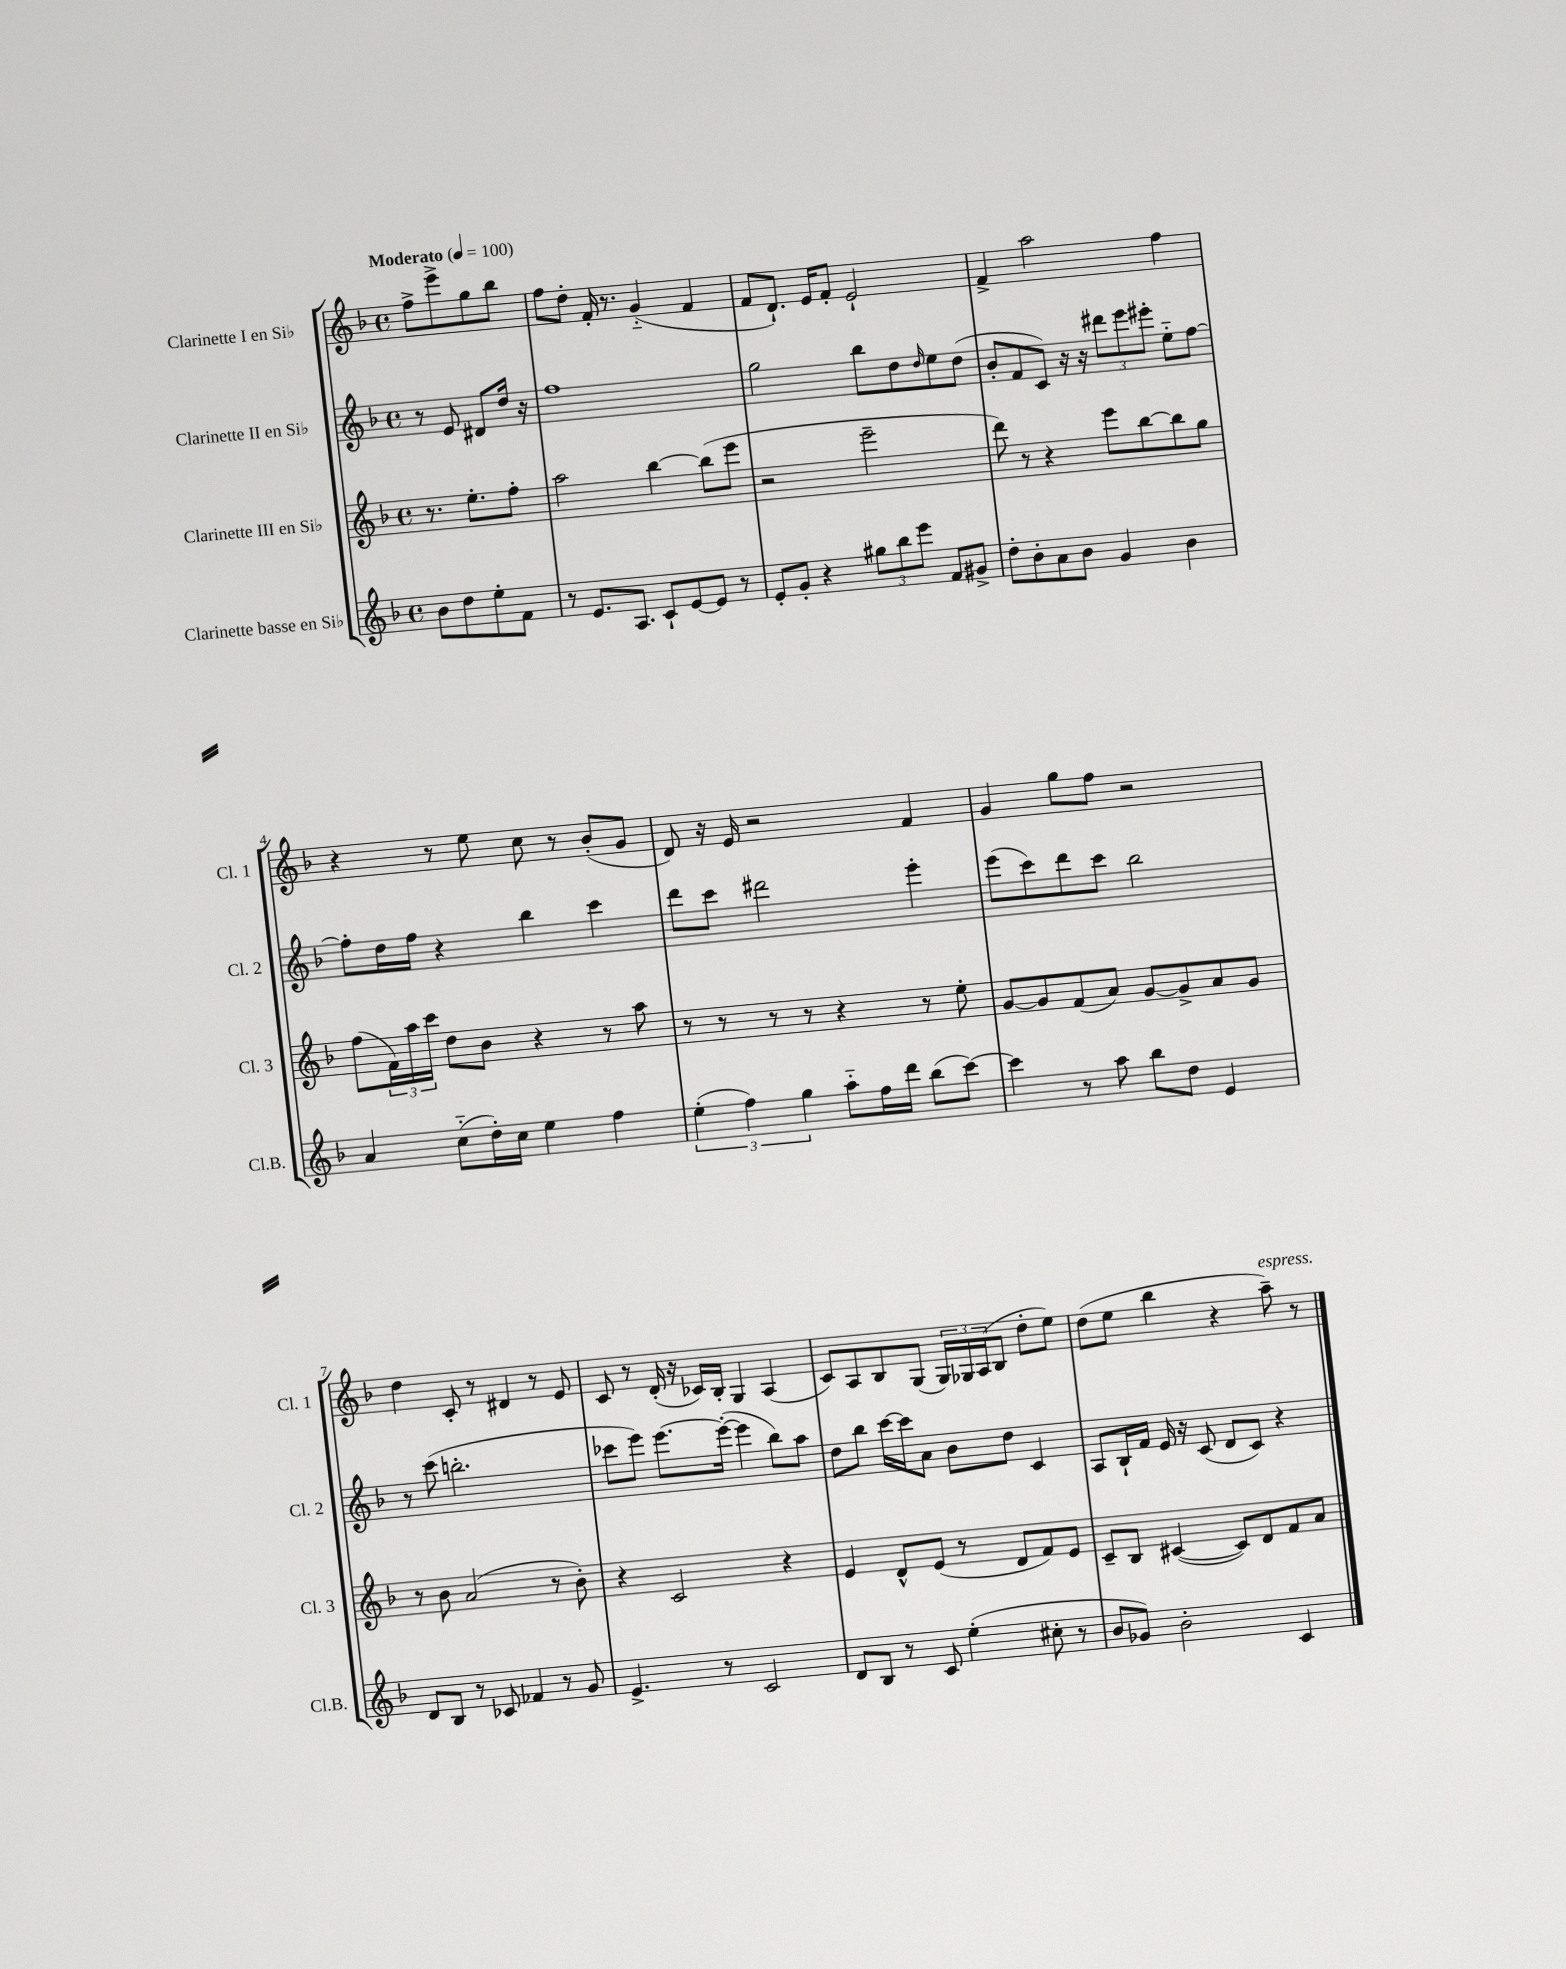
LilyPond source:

<<
\new StaffGroup <<
\new Staff = "s0" \with { instrumentName = "Clarinette I en Sib" shortInstrumentName = "Cl. 1" } {
    \clef treble \key f \major \defaultTimeSignature \time 4/4 \partial 2 \tempo "Moderato" 4 = 100
    f''8-> e'''8-> g''8 bes''8 |
    f''8 d''8-. f'16-. r8. g'4-_( f'4 |
    f'8 d'8.-!) e'16 f'8-. e'2-! |
    f'4-> a''2 f''4 |
    r4 r8 e''8 c''8 r8 bes'8-.( g'8 |
    d'8) r16 e'16 r2 f'4 |
    g'4 g''8 f''8 r2 |
    d''4 c'8-. r8 dis'4 r8 e'8 |
    c'8 r8 d'16-.( r16 ces'16) bes16-. g4 a4( |
    c'8) a8 bes8 g8( \tuplet 3/2 { g16) ges16 a16( } bes8 d''8-. e''8) |
    d''8( e''8 bes''4 r4 a''8--^\markup { \italic "espress." }) r8 \bar "|." |
}
\new Staff = "s1" \with { instrumentName = "Clarinette II en Sib" shortInstrumentName = "Cl. 2" } {
    \clef treble \key f \major \defaultTimeSignature \time 4/4 \partial 2
    r8 e'8 dis'8 d''16 r16 |
    f''1 |
    g''2 bes''8 d''8 \grace { d''16 } e''8 d''8( |
    bes'8-. f'8 c'8) r16 r16 \tuplet 3/2 { dis'''8 e'''8 eis'''8-. } e''8-_ f''8~ |
    f''8-. d''16 f''16 r4 bes''4 c'''4 |
    d'''8 c'''8 dis'''2 e'''4-. |
    e'''8( c'''8) d'''8 c'''8 bes''2 |
    r8 c'''8( b''2.-. |
    ces'''8 e'''8) e'''8.~ e'''16~-.( e'''4 bes''8) a''8 |
    d''8 bes''8 c'''16~ c'''16 a'8 bes'8 d''8 c'4 |
    a8 bes16-! f'16 e'16 r16 c'8( d'8 c'8) r4 \bar "|." |
}
\new Staff = "s2" \with { instrumentName = "Clarinette III en Sib" shortInstrumentName = "Cl. 3" } {
    \clef treble \key f \major \defaultTimeSignature \time 4/4 \partial 2
    r8. e''8.-. f''8-. |
    a''2 bes''4~ bes''8( e'''8 |
    r2 e'''2-- |
    d'''8) r8 r4 e'''8 bes''8~ bes''8 g''8 |
    f''8( \tuplet 3/2 { f'16) a''16 c'''16 } d''8 bes'8 r4 r8 a''8 |
    r8 r8 r8 r8 r4 r8 e''8-. |
    g'8~ g'8 f'8( a'8) g'8~ g'8-> a'8 g'8 |
    r8 bes'8 a'2( r8 bes'8-.) |
    r4 c'2 r4 |
    e'4 d'8-^ e'8( r8 d'8 f'8) e'8 |
    c'8-- bes8 cis'4~( cis'8) d'8 f'8 a'8 \bar "|." |
}
\new Staff = "s3" \with { instrumentName = "Clarinette basse en Sib" shortInstrumentName = "Cl.B." } {
    \clef treble \key f \major \defaultTimeSignature \time 4/4 \partial 2
    bes'8 d''8 e''8-. f'8 |
    r8 e'8. a8. c'8-! e'8~ e'8 r8 |
    e'8-. g'8-. r4 \tuplet 3/2 { gis''8 bes''8 e'''8 } f'8 gis'8-> |
    d''8-. bes'8-. a'8 bes'8 g'4 bes'4 |
    a'4 c''8-_( d''16-.) c''16 e''4 f''4 |
    \tuplet 3/2 { e''4-.( f''4) g''4 } a''8-_ f''16 d'''16 bes''8( c'''8~) |
    c'''4 r8 a''8 bes''8 d''8 e'4 |
    d'8 bes8 r8 ces'8 fes'4 r8 g'8 |
    e'4.-> r8 c'2 |
    d'8 bes8 r8 c'8 e''4-.( cis''8-. r8 |
    bes'8 ges'8) bes'2-. c'4 \bar "|." |
}
>>
>>
